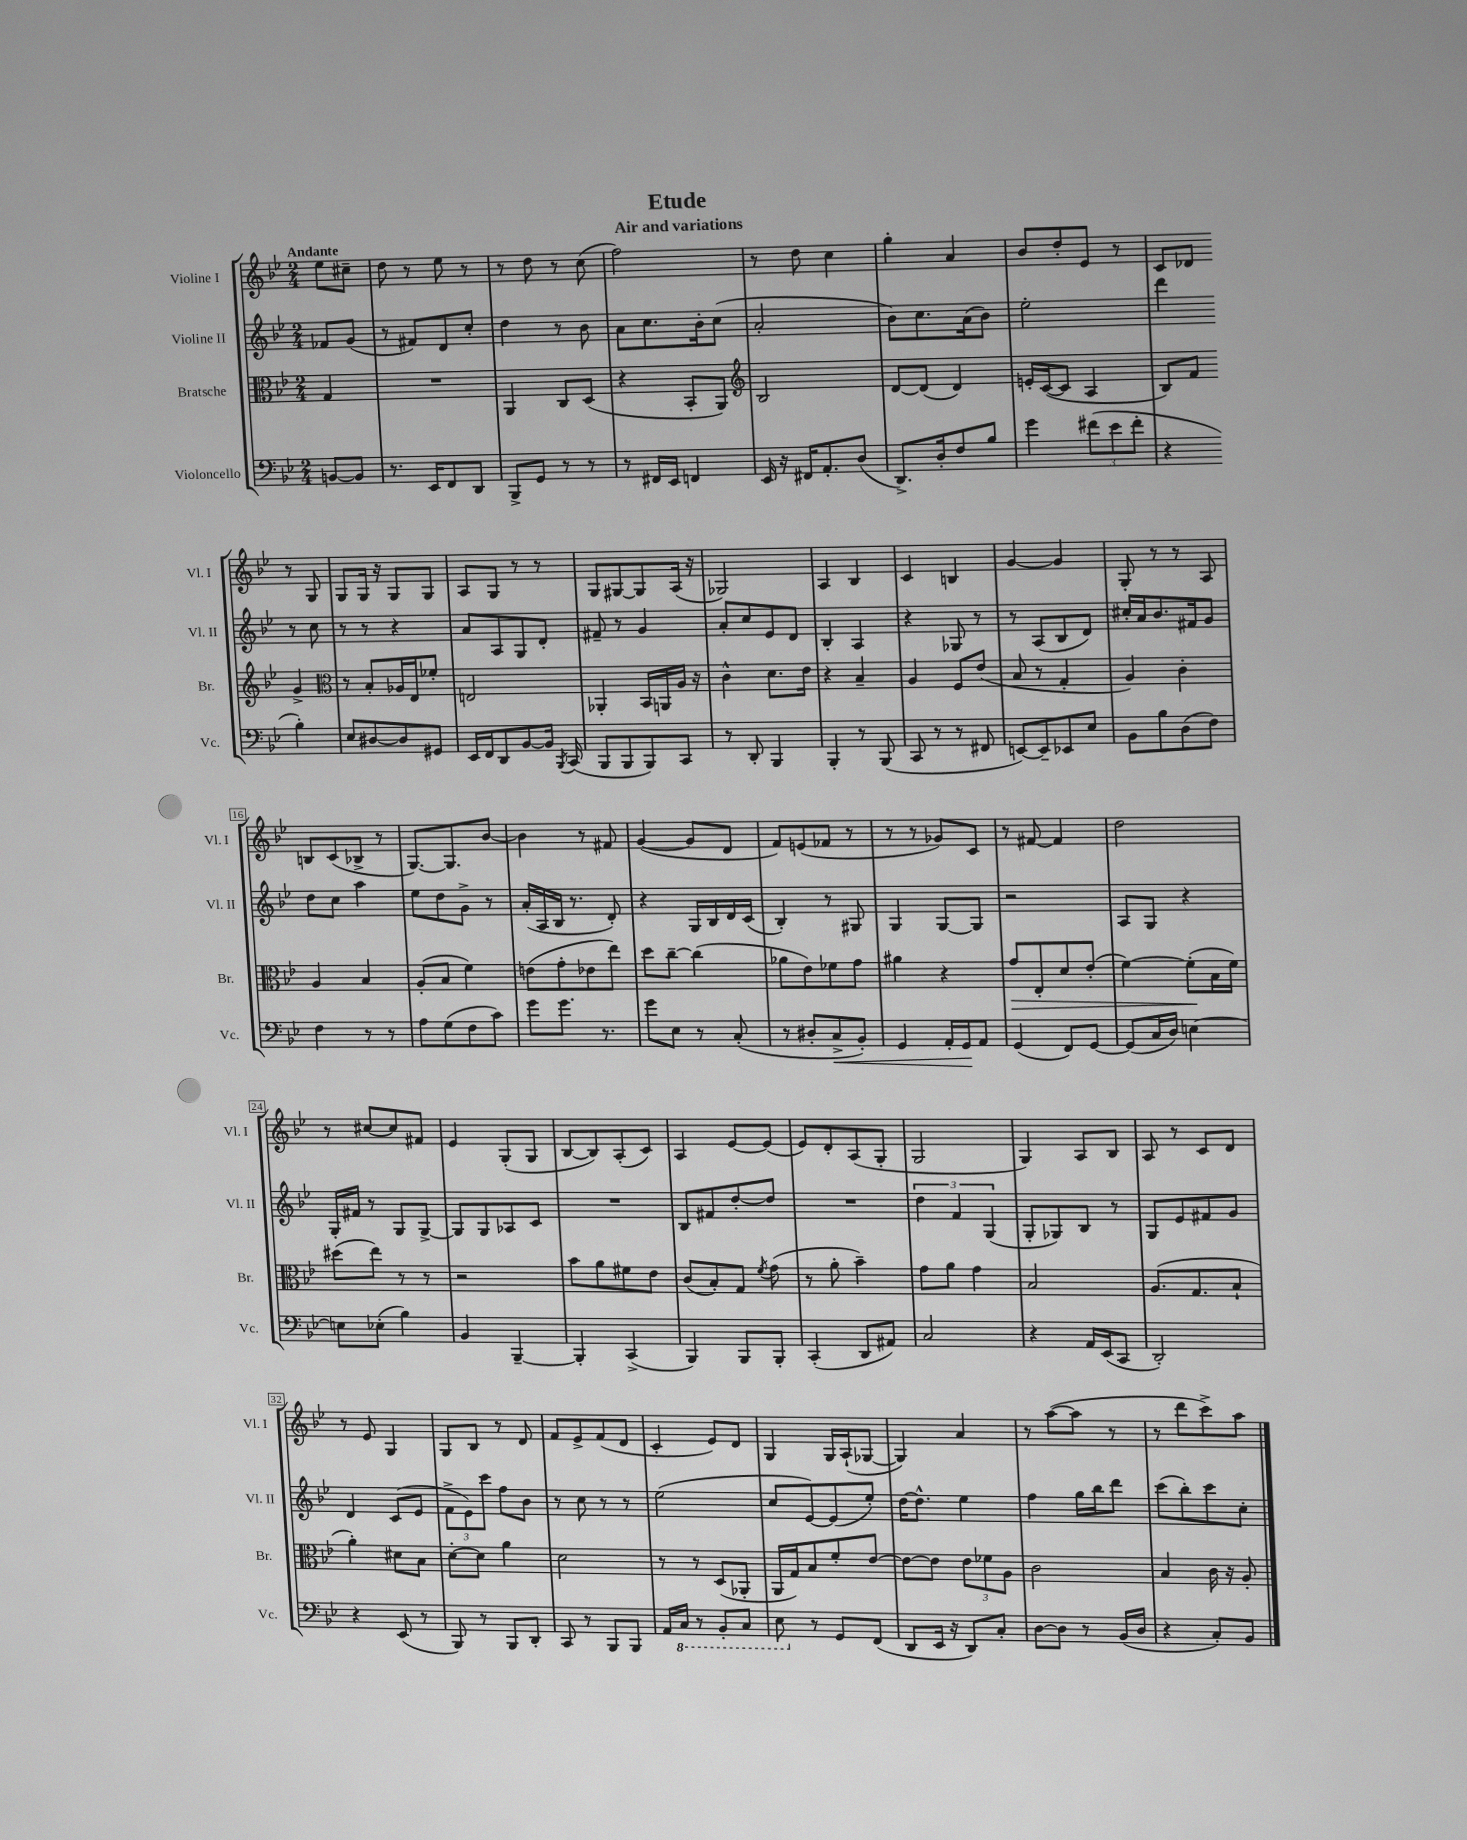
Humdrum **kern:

**kern	**dynam	**kern	**dynam	**kern	**kern
*part4	*part4	*part3	*part3	*part2	*part1
*staff4	*staff4	*staff3	*staff3	*staff2	*staff1
*I"Violoncello	*	*I"Bratsche	*	*I"Violine II	*I"Violine I
*I'Vc.	*	*I'Br.	*	*I'Vl. II	*I'Vl. I
*clefF4	*	*clefC3	*	*clefG2	*clefG2
*k[b-e-]	*	*k[b-e-]	*	*k[b-e-]	*k[b-e-]
*M2/4	*	*M2/4	*	*M2/4	*M2/4
=	=	=	=	=	=
!	!	!	!	!	!LO:TX:a:B:t=Andante
[8BBn/L	.	4G/	.	8f-X/L	8ee-\L
8BB/J]	.	.	.	(8g/J	8cc#X~\J
=1	=1	=1	=1	=1	=1
8.r	.	2r	.	8r	8dd\
.	.	.	.	8f#X/L)	8r
16EE-/KL	.	.	.	.	.
8FF/	.	.	.	8d/	8ee-\
8DD/J	.	.	.	8cc'/J	8r
=2	=2	=2	=2	=2	=2
8BBB-^/L	.	4AA/	.	4dd\	8r
8GG/J	.	.	.	.	8dd\
8r	.	8C/L	.	8r	8r
8r	.	(8D/J	.	8b-\	(8cc\
=3	=3	=3	=3	=3	=3
8r	.	4r	.	8a\L	2ff\)
16FF#X/LL	.	.	.	8.cc\	.
16EE-/JJ	.	.	.	.	.
4FFn/	.	8BB-'/L	.	.	.
.	.	.	.	16b-'\k	.
.	.	8AA/J)	.	(8cc\J	.
=4	=4	=4	=4	=4	=4
*	*	*clefG2	*	*	*
16EE-/	.	2B-/	.	2a'/	8r
16r	.	.	.	.	.
16FF#X/KL	.	.	.	.	8dd\
8.AA'/	.	.	.	.	.
.	.	.	.	.	4cc\
(8D/J	.	.	.	.	.
=5	=5	=5	=5	=5	=5
8.DD^/L)	.	[8d/L	.	8b-\L)	4gg'\
.	.	(8d/J]	.	8.cc\	.
16D'/k	.	.	.	.	.
8F/	.	4d/)	.	.	4a/
.	.	.	.	(16a\k	.
8B-/J	.	.	.	8b-\J)	.
=6	=6	=6	=6	=6	=6
4g\	.	16en'/LL	.	2ee-'\	8b-/L
.	.	([16c/J	.	.	.
.	.	8c/J]	.	.	8dd'/
(12f#X\L	.	4A/	.	.	8e-/J
12e-\	.	.	.	.	.
.	.	.	.	.	8r
12f#'\J	.	.	.	.	.
=7	=7	=7	=7	=7	=7
4r	.	8B-/L)	.	4ddd\	8c/L
.	.	8f/J	.	.	8d-X/J
4B-'\)	.	4g^/	.	8r	8r
.	.	.	.	8cc\	8G/
!!LO:LB:g=z
=8	=8	=8	=8	=8	=8
*	*	*clefC3	*	*	*
8E-/L	.	8r	.	8r	8G/L
[8D#X/	.	8B-'/L	.	8r	16G/Jk
.	.	.	.	.	16r
8D#/]	.	16A-X/L	.	4r	8G/L
.	.	16E-/J	.	.	.
8GG#X/J	.	8f-X'/J	.	.	8G/J
=9	=9	=9	=9	=9	=9
16EE-/LL	.	2En/	.	8a/L	8A/L
16FF/J	.	.	.	.	.
8DD/	.	.	.	8A/	8G/J
[8BB-/	.	.	.	8G/	8r
16BB-/Jk]	.	.	.	8d'/J	8r
8qBBB-/	.	.	.	.	.
(16CC/	.	.	.	.	.
=10	=10	=10	=10	=10	=10
8BBB-/L	.	4AA-X'/	.	8f#X~/	8G/L
8BBB-/	.	.	.	8r	[8G#X/
8BBB-/)	.	16BB-/LL	.	4g/	8G#/]
.	.	16AAn/	.	.	.
8CC/J	.	16A/JJ	.	.	(16A/Jk
.	.	16r	.	.	16r
=11	=11	=11	=11	=11	=11
8r	.	4c^^\	.	8a'/L	2G-X/)
8DD'/	.	.	.	8cc/	.
4BBB-/	.	8.d\L	.	8e-/	.
.	.	.	.	8d/J	.
.	.	16e-\Jk	.	.	.
=12	=12	=12	=12	=12	=12
4BBB-'/	.	4r	.	4B-'/	4A/
8r	.	4B-~/	.	4A/	4B-/
(8BBB-/	.	.	.	.	.
=13	=13	=13	=13	=13	=13
8CC/	.	4A/	.	4r	4c/
8r	.	.	.	.	.
8r	.	8F/L	.	8G-X/	4Bn/
8FF#X/	.	(8e-/J	.	8r	.
=14	=14	=14	=14	=14	=14
[8EEn/L)	.	8B-/	.	8r	[4g/
8EE~/]	.	8r	.	(8A/L	.
8EE-X/	.	4G'/	.	8B-/	4g/]
8E-/J	.	.	.	8d/J)	.
=15	=15	=15	=15	=15	=15
8BB-\L	.	4A/)	.	16cc#X'/LL	8G'/
.	.	.	.	16a/J	.
8B-\	.	.	.	8.b-/	8r
(8D\	.	4c'\	.	.	8r
.	.	.	.	16f#X/k	.
8F\J)	.	.	.	8g/J	8A/
!!LO:LB:g=z
=16	=16	=16	=16	=16	=16
4F\	.	4A/	.	8dd\L	8Bn/L
.	.	.	.	8cc\J	(8c/
8r	.	4B-/	.	4aa\	8B-X^/J
8r	.	.	.	.	8r
=17	=17	=17	=17	=17	=17
8A\L	.	(8A'/L	.	8ee-\L	[8.G/L)
(8G\	.	8B-/J	.	8dd\	.
.	.	.	.	.	8.G/]
8F\	.	4f\)	.	8g^\J	.
8c\J)	.	.	.	8r	[8b-/J
=18	=18	=18	=18	=18	=18
8g\L	.	(8en\L	.	(16a'/LL	4b-\]
.	.	.	.	16A/	.
8.g\J	.	8g'\	.	16B-/JJ	.
.	.	.	.	8.r	.
.	.	8e-X\	.	.	8r
8.r	.	.	.	.	.
.	.	8ee-\J)	.	8d'/)	8f#X/
=19	=19	=19	=19	=19	=19
8g\L	.	8dd\L	.	4r	([4g/
8E-\J	.	[8cc~\J	.	.	.
8r	.	(4cc\]	.	16G/LL	8g/L]
.	.	.	.	16B-/	.
(8C'/	.	.	.	16d/	8d/J
.	.	.	.	(16c/JJ	.
=20	=20	=20	=20	=20	=20
8r	.	8a-X\L	.	4B-'/)	8f/L)
8D#X'/L	.	8e-\)	.	.	(8en/
!	!LO:HP:b	!	!	!	!
8C^/	<	8f-X\	.	8r	8f-X/J
8BB-'/J)	.	8g\J	.	8G#X/	8r
=21	=21	=21	=21	=21	=21
4GG/	.	4a#X\	.	4G/	8r
.	.	.	.	.	8r
16AA'/LL	.	4r	.	[8G/L	8g-X/L)
16GG/J	.	.	.	.	.
8AA/J	[	.	.	8G/J]	8c/J
=22	=22	=22	=22	=22	=22
!	!	!	!LO:HP:b	!	!
(4GG/	.	8g/L	>	2r	8r
.	.	8E-'/	.	.	[8f#X/
8FF/L)	.	8d/	.	.	4f#/]
[8GG/J	.	(8e-'/J	.	.	.
=23	=23	=23	=23	=23	=23
(8GG/L]	.	[4f\)	.	8A/L	2dd\
16C/L	.	.	.	8G/J	.
16D/JJ)	.	.	.	.	.
[4En\	.	(8f'\L]	.	4r	.
.	.	16B-\L	]	.	.
.	.	16f\JJ)	.	.	.
!!LO:LB:g=z
=24	=24	=24	=24	=24	=24
8En\L]	.	(8dd#X\L	.	16G'/LL	8r
.	.	.	.	16f#X/JJ	.
(8E-X'\J	.	8ee-\J)	.	8r	[8cc#X/L
4B-\)	.	8r	.	8G/L	8cc#/]
.	.	8r	.	[8G^/J	8f#X/J
=25	=25	=25	=25	=25	=25
4BB-/	.	2r	.	8G/L]	4e-/
.	.	.	.	8G/	.
[4BBB-~/	.	.	.	8A-X/	(8G'/L
.	.	.	.	8c/J	8G/J
=26	=26	=26	=26	=26	=26
4BBB-'/]	.	8b-\L	.	2r	[8B-/L
.	.	8a\	.	.	8B-/])
(4CC^/	.	8f#X\	.	.	(8A'/
.	.	8e-\J	.	.	8c/J)
=27	=27	=27	=27	=27	=27
4BBB-/)	.	(8c/L	.	8B-/L	4A/
.	.	8B-'/)	.	8f#X/	.
8BBB-/L	.	8G/J	.	[8dd'/	[8e-/L
.	.	8qf/	.	.	.
8BBB-'/J	.	(8g\	.	8dd/J]	(8e-/J]
=28	=28	=28	=28	=28	=28
(4CC'/	.	8r	.	2r	8e-/L)
.	.	8a'\	.	.	8d'/
8DD/L	.	4b-~\)	.	.	(8A/
8AA#X/J)	.	.	.	.	8G'/J
=29	=29	=29	=29	=29	=29
2C/	.	8g\L	.	6dd\	2G/
.	.	8a\J	.	.	.
.	.	.	.	6f/	.
.	.	4g\	.	.	.
.	.	.	.	(6G/	.
=30	=30	=30	=30	=30	=30
4r	.	2B-/	.	8G'/L	4G/)
.	.	.	.	8G-X/)	.
16AA/LL	.	.	.	8B-/J	8A/L
(16EE-/J	.	.	.	.	.
8CC/J	.	.	.	8r	8B-/J
=31	=31	=31	=31	=31	=31
2DD'/)	.	(8.A/L	.	8G/L	8A/
.	.	.	.	8e-/	8r
.	.	8.G/	.	.	.
.	.	.	.	8f#X/	8c/L
.	.	8B-`/J	.	8g/J	8d/J
!!LO:LB:g=z
=32	=32	=32	=32	=32	=32
4r	.	4a'\)	.	4d/	8r
.	.	.	.	.	8e-/
(8EE-/	.	8d#X\L	.	(8c/L	4G/
8r	.	8B-\J	.	8e-/J	.
=33	=33	=33	=33	=33	=33
8BBB-/)	.	[8d'\L	.	12f^\L	8G/L
.	.	.	.	12e-\)	.
8r	.	8d\J]	.	.	8B-/J
.	.	.	.	12ccc\J	.
8BBB-/L	.	4a\	.	8ff\L	8r
8DD'/J	.	.	.	8b-\J	8d/
=34	=34	=34	=34	=34	=34
8CC/	.	2d\	.	8r	8f/L
8r	.	.	.	8cc\	8e-^/
8BBB-/L	.	.	.	8r	(8f/
8BBB-/J	.	.	.	8r	8d/J
=35	=35	=35	=35	=35	=35
16AA/LL	.	8r	.	(2ee-\	4c'/
*8ba	*	*	*	*	*
16CC/JJ	.	.	.	.	.
8r	.	8r	.	.	.
8BBB-'/L	.	(8D/L	.	.	8e-/L)
8CC/J	.	8AA-X'/J	.	.	8d/J
=36	=36	=36	=36	=36	=36
8EE-\	.	16AA/LL	.	8cc/L	4G/
.	.	16G/J)	.	.	.
*X8ba	*	*	*	*	*
8r	.	8B-/	.	[8e-/)	.
8GG/L	.	8f'/	.	(8e-/]	16G/LL
.	.	.	.	.	(16A`/J
(8FF/J	.	[8e-/J	.	8ee-'/J)	[8G-X/J
=37	=37	=37	=37	=37	=37
8DD/L	.	8e-\L_	.	[16dd\KL	4G-/])
.	.	.	.	8.dd^^\J]	.
16EE-/Jk	.	8e-\J]	.	.	.
16r	.	.	.	.	.
8DD/L)	.	12e-\L	.	4ee-\	4a/
.	.	12f-X\	.	.	.
8C'/J	.	.	.	.	.
.	.	12A\J	.	.	.
=38	=38	=38	=38	=38	=38
[8D\L	.	2c\	.	4ff\	8r
8D\J]	.	.	.	.	([8aa\L
8r	.	.	.	16gg\LL	8aa\J]
.	.	.	.	16bb-\J	.
(16BB-/LL	.	.	.	8ddd\J	8r
16D/JJ	.	.	.	.	.
=39	=39	=39	=39	=39	=39
4r	.	4B-/	.	(8ccc\L	8r
.	.	.	.	8bb-'\)	8ddd\L
8C'/L)	.	16c\	.	8ccc\	8ccc^\)
.	.	16r	.	.	.
8BB-/J	.	8A'/	.	8cc'\J	8aa\J
==	==	==	==	==	==
*-	*-	*-	*-	*-	*-
